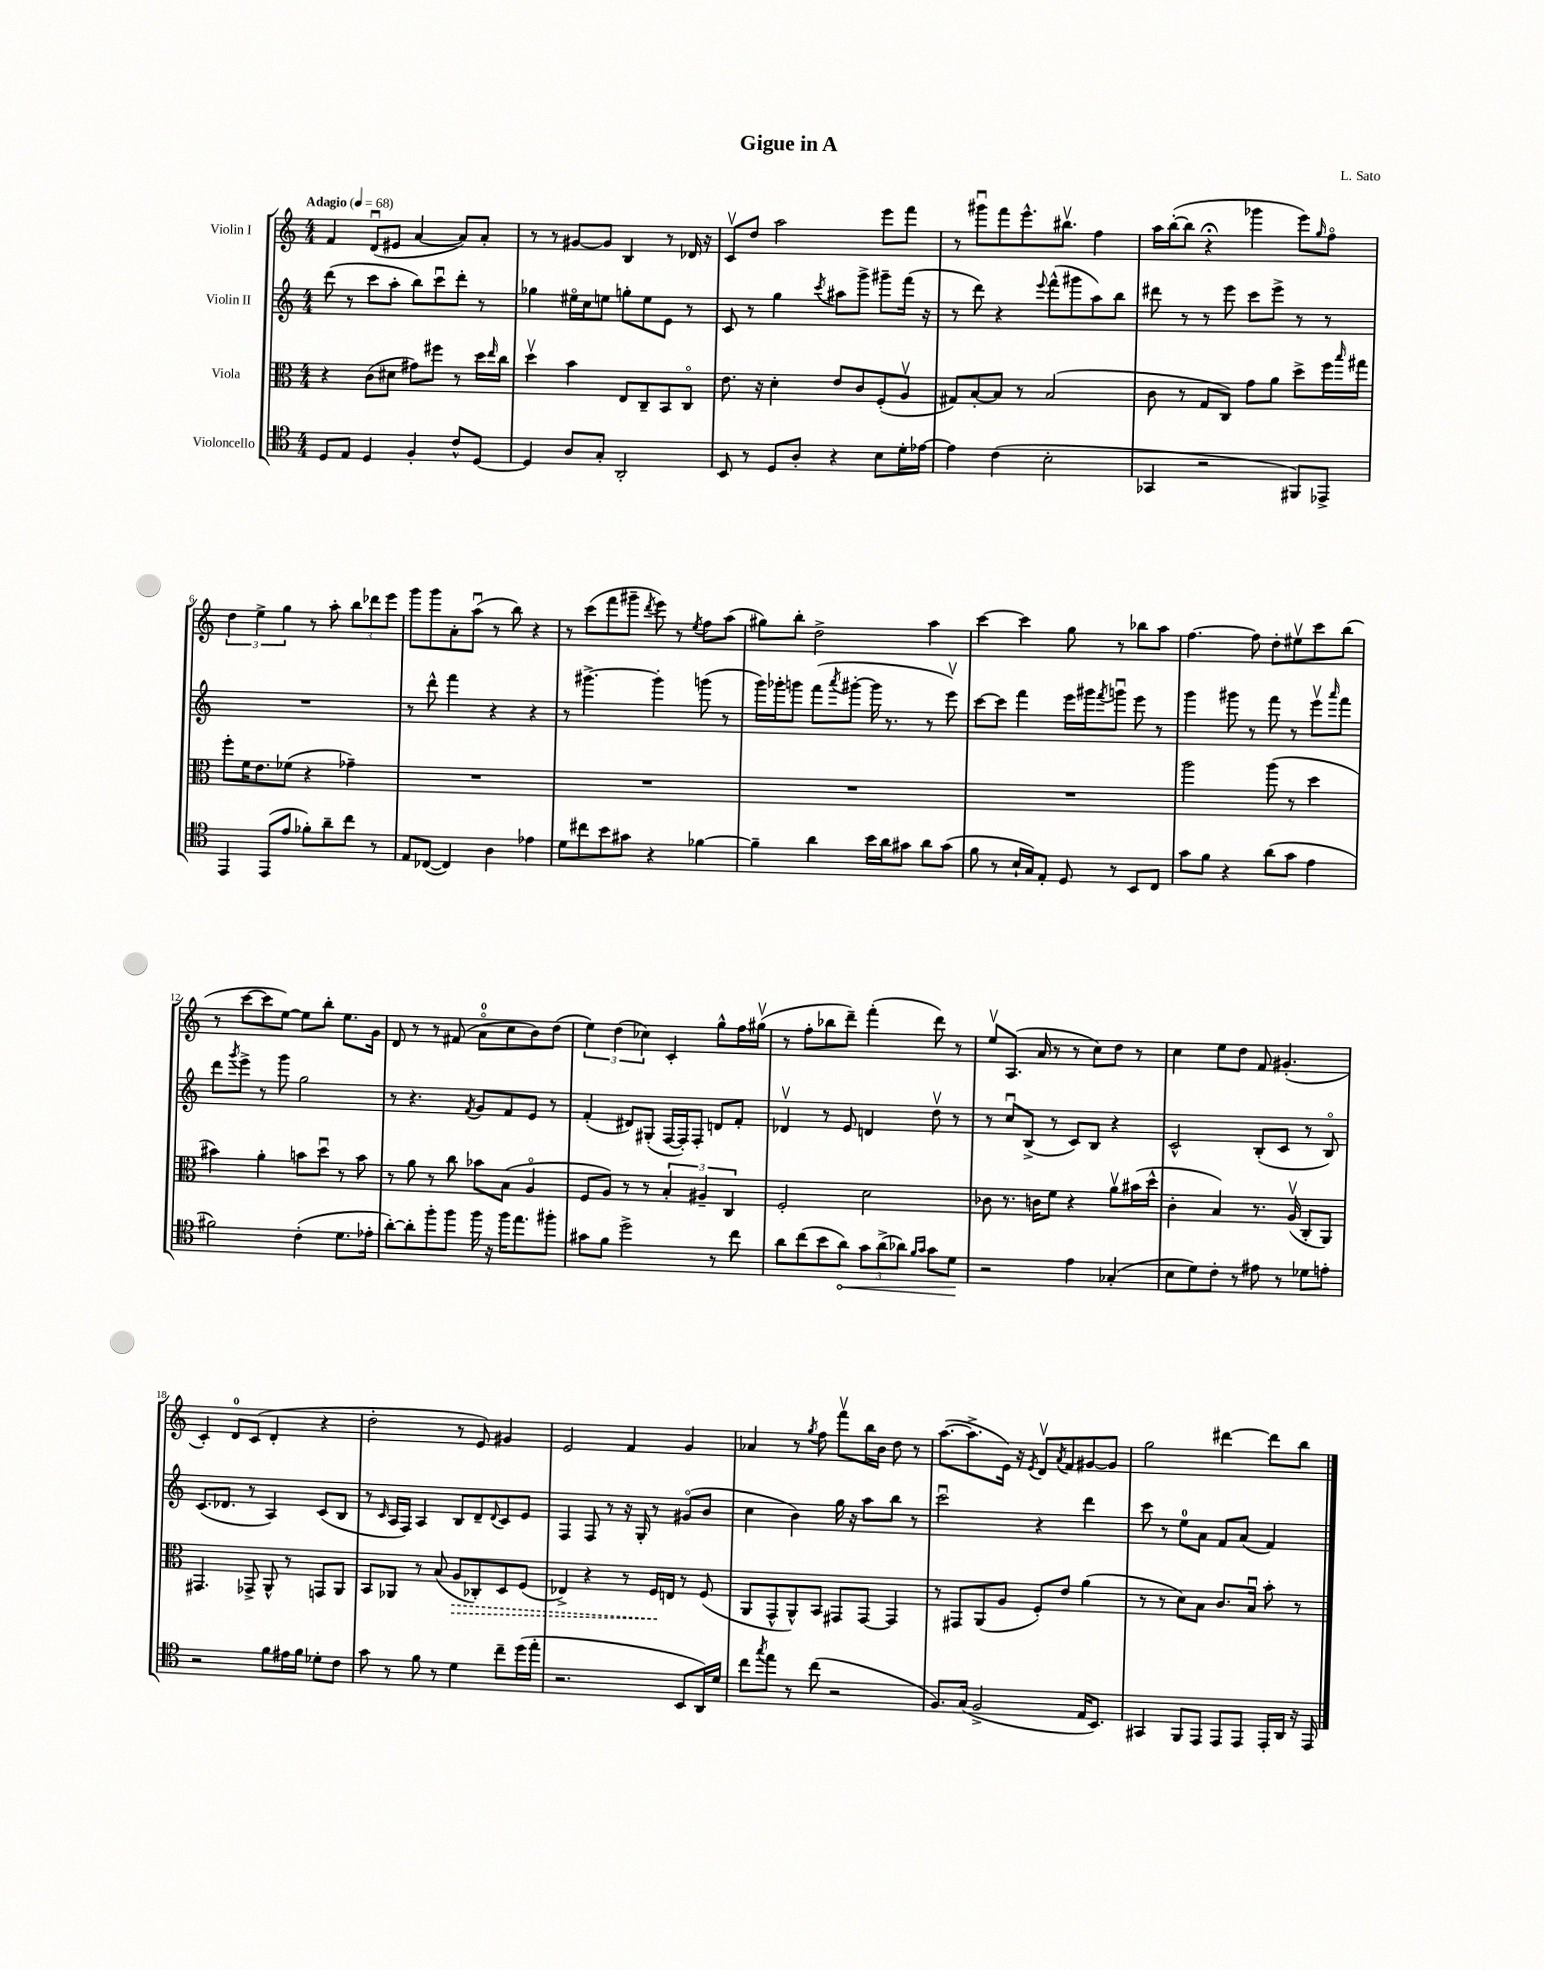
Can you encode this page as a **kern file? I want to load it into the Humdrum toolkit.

**kern	**kern	**kern	**kern
*staff4	*staff3	*staff2	*staff1
*clefC4	*clefC3	*clefG2	*clefG2
*k[]	*k[]	*k[]	*k[]
*M4/4	*M4/4	*M4/4	*M4/4
*MM68	*MM68	*MM68	*MM68
8D/L	4r	(8ddd\	4f/
8E/J	.	8r	.
4D/	(8c\L	8ccc\L	(8du/L
.	8d#\J	8aa'\J	8e#/J
4F'/	8g#\L)	8bb\L)	[4a/
.	8ff#\J	8cccu\	.
8c^^/L	8r	8ddd'\J	8a/]L)
[8D/J	16dd\LL	8r	8a'/J
.	16qqee/	.	.
.	16cc\JJ	.	.
=	=	=	=
4D/]	4ddv\	4gg-\	8r
.	.	.	8r
8A/L	4b\	16ee#o\LL	[8g#/L
.	.	16cc\J	.
8G'/J	.	8ee\J	8g#/]J
2AA'/	8E/L	8gg'\L	4B/
.	8C~/	8ee\	.
.	8BB/	8e\J	8r
.	8Co/J	8r	16d-/
.	.	.	16r
=	=	=	=
8BB/	8.e\	8c/	8cv/L
8r	.	8r	8dd/J
.	16r	.	.
8D/L	4d'\	4gg\	2aa\
8A'/J	.	.	.
.	.	8qccc/	.
4r	8e/L	8aa#\L	.
.	8c/	8ggg^\J	.
8B\L	(8F'/	8ggg#~\L	8eee\L
16d'\L	8Av/J	(16fff\Jk	8fff\J
[16e-\JJ	.	16r	.
=	=	=	=
4e-\]	8G#/L)	8r	8r
.	[8B'/	8ddd\)	8ggg#u\L
(4c\	8B/]J	4r	8fff\
.	8r	.	8.eee^^\
.	.	8qqeee/	.
2B'\	(2B/	(8fff^^\L	.
.	.	.	8.bb#v\J
.	.	8ggg#\	.
.	.	8aa\)	4ff\
.	.	8bb\J	.
=	=	=	=
4GG-/	8c\	8ddd#\	16aa\LL
.	.	.	([16bb'\J
.	8r	8r	8bb\]J
2r	8G/L	8r	4r;
.	8C/J)	8eee\	.
.	8g\L	8ccc\L	4ggg-\
.	8a\J	8eee^\J	.
8FF#/L)	8dd^\L	8r	8eee\L)
.	.	.	16qqgg/
8EE-^/J	16ff\L	8r	8ffo\J
.	16qqbb/	.	.
.	16gg#\JJ	.	.
=	=	=	=
4EE/	8ff'\L	1r	6dd\
.	16f\K	.	.
.	.	.	6ee^\
.	8.e\	.	.
(8EE/L	.	.	.
.	.	.	6gg\
8e/J	(8f-\J	.	.
8f-'\L)	4r	.	8r
8a~\	.	.	8aa'\
8cc\J	4g-~\)	.	12bb\L
.	.	.	12ddd-\
8r	.	.	.
.	.	.	12eee\J
=	=	=	=
8E/L	1r	8r	8ggg\L
([8C-/J	.	8ddd^^\	8ggg\
4C-/])	.	4fff\	8a'\
.	.	.	(8aau\J
4A\	.	4r	8r
.	.	.	8bb\)
4e-\	.	4r	4r
=	=	=	=
8d\L	1r	8r	8r
8cc#\	.	[4.ggg#^\	(8ccc\L
8b\	.	.	8fff\
8g#\J	.	.	8ggg#~\J
.	.	.	8qddd/
4r	.	4ggg#'\]	8eee\)
.	.	.	8r
.	.	.	8qee/
[4f-\	.	(8ggg\	8ff\L
.	.	8r	(8aa\J
=	=	=	=
4f-~\]	1r	16ggg\LL)	8gg#\L)
.	.	16ggg-'\J	.
.	.	8ggg\J	8bb'\J
4a\	.	(8fff\L	2dd^\
.	.	8qaaa/	.
.	.	[8ggg#'\J	.
16b\LL	.	16ggg#\]	.
16a\J	.	8.r	.
8g#\J	.	.	.
8a\L	.	8r	4aa\
(8g#\J	.	8eeev\)	.
=	=	=	=
8f\	1r	[8ccc\L	[4ccc\
8r	.	8ccc\]J	.
16B`/LL	.	4fff\	4ccc\]
16G/J)	.	.	.
8E'/J	.	.	.
8D/	.	16eee\LL	8gg\
.	.	16ggg#\J	.
.	.	8qfff/	.
8r	.	8gggu\J	8r
8BB/L	.	8eee\	8bb-\L
8C/J	.	8r	8aa\J
=	=	=	=
8g\L	2aa\	4ggg\	[4.ff\
8f\J	.	.	.
4r	.	8ggg#\	.
.	.	8r	8ff\]
(8a\L	(8aa\	8fff\	8dd'\L
8g\J	8r	8r	8ee#v\
4e\	4dd\	8eeev\L	8ccc\
.	.	16qqaaa/	.
.	.	8fff\J	(8bb\J
=	=	=	=
2f#\)	4b#\)	8ddd\L	8r
.	.	8qggg/	.
.	.	8eee^\J	[8ccc\L
.	4a'\	8r	8ccc\]
.	.	8ggg\	[8ee\J)
(4c'\	8b\L	2gg\	8ee\]L
.	8ddu\J	.	8bb'\J
8.d\L	8r	.	8.ee\L
.	8b\	.	.
16e-'\Jk	.	.	16g\Jk
=	=	=	=
[8a'\L)	8r	8r	8d/
8a'\]	8a\	4.r	8r
8ff'\	8r	.	8r
8ff\J	8cc\	.	(8f#/
.	.	8qf/	.
16ff\	8b-\L	8g/L	8ao\L
16r	.	.	.
16ff\LK	(8B\J	8f/	8cc\
8.ee\	.	.	.
.	4Ao/	8e/J	8b\)
8ff#'\J	.	8r	(8dd\J
=	=	=	=
8g#\L	8F/L	(4f'/	6ee\)
8f\J	8A/J)	.	.
.	.	.	(6dd\
2dd^\	8r	8d#/L)	.
.	.	.	6cc-\)
.	8r	(8G#'/J	.
.	6B'/	[16F/LL	4c'/
.	.	16F'/]J)	.
.	.	8F'/J	.
.	6A#~/	.	.
8r	.	8d/L	8gg^^\L
.	6C/	.	.
8cc\	.	8f'/J	16ff\L
.	.	.	(16gg#v\JJ
=	=	=	=
8a\L	2F'/	4d-v/	8r
(8cc\	.	.	8ff'\L
8b\	.	8r	8bb-\
8a\J)	.	8e/	8ddd~\J)
12g\L	2d\	4d/	(4fff'\
(12a^\	.	.	.
12a-\J)	.	.	.
16qqf/LL	.	.	.
16qqg/JJ	.	.	.
8g\L	.	8ddv\	8ddd\)
8d\J	.	8r	8r
=	=	=	=
2r	8c-\	8r	8eev/L
.	8.r	8ccu/L	(8.A/J
.	.	(8B^/J	.
.	16c\LK	.	16a/
.	8f\J	8r	8r
4e\	4r	8c/L)	8r
.	.	8B/J	8cc\L)
(4G-'/	8av\L	4r	8dd\J
.	(16b#\L	.	8r
.	16dd^^\JJ	.	.
=	=	=	=
8B\L	4c'\	2c^^/	4cc\
8d\)	.	.	.
8c'\J	4B/)	.	8ee\L
8r	.	.	8dd\J
8e#\	8.r	(8B'/L	8f/
8r	.	8c/J	(4.g#'/
.	(16Av/	.	.
8d-\L	8C'/L	8r	.
8e'\J	8AA/J)	8Bo/)	.
=	=	=	=
2r	4.GG#/	(8.c/L	4c'/)
.	.	8.d-/J	.
.	.	.	8d/L
.	8GG-^/	8r	(8c/J
8f\L	8AA^^/	4A/)	4d'/
16e#\L	8r	.	.
16f\JJ	.	.	.
8d-'\L	8GG/L	(8c/L	4r
8c\J	8AA/J	8B/J	.
=	=	=	=
8g\	8BB/L	8r	2dd'\
.	.	16qqc/	.
8r	8AA-/J	16A/LL	.
.	.	16F/JJ)	.
8f\	8r	4A/	.
8r	(8B/	.	.
4d\	8A/L	8B/L	8r
.	8C-'/)	8d~/	8e/)
.	.	8qqd/	.
8cc~\L	8D/	8c/	4g#/
(16dd\L	(8F/J	8e/J	.
16ee'\JJ	.	.	.
=	=	=	=
2.r	4E-^/)	4F/	2e/
.	4r	8F/	.
.	.	8r	.
.	8r	16r	4f/
.	.	16G'/	.
.	16F/LL	8r	.
.	16E/JJ	.	.
8BB/L	8r	(8g#o/L	4g/
16AA/L)	(8F/	8b/J	.
16d/JJ	.	.	.
=	=	=	=
8cc\L	8AA/L	4cc\	4a-/
8qgg/	.	.	.
8ee\J	8GG^^/	.	.
8r	8AA^^/)	4b\)	8r
.	.	.	8qgg/
(8cc\	8BB/J	.	8ff\
2r	8GG#/L	16gg\	8fffv\L
.	.	16r	.
.	[8GG#/J	8aa\L	16bb\L
.	.	.	16b\JJ
.	4GG#/]	8bb\J	8dd\
.	.	8r	8r
=	=	=	=
8.F/L)	8r	2cccu\	([8.aa\L
.	8GG#/L	.	.
(16G/Jk	.	.	8.aa^\]
2F^/	(8AA/	.	.
.	8A/J	.	16e\Jk)
.	.	.	16r
.	.	.	8qe/
.	8F'/L)	4r	8dv/L
.	.	.	8qa/
.	8e/J	.	8f/
16E/LK	(4a\	4ddd\	[8g#/
8.BB/J)	.	.	.
.	.	.	8g#/]J
=	=	=	=
4GG#/	8r	8ccc\	2gg\
.	8r	8r	.
8FF/L	8d\L)	8ee\L	.
8EE/J	8B\J	8a\J	.
8EE/L	8.c/L	8f/L	[4ddd#\
8EE/J	.	(8a/J	.
.	16Bu/Jk	.	.
16EE'/LL	8b'\	4f/)	8ddd#\]L
16AA/JJ	.	.	.
16r	8r	.	8bb\J
16EE/	.	.	.
==	==	==	==
*-	*-	*-	*-
